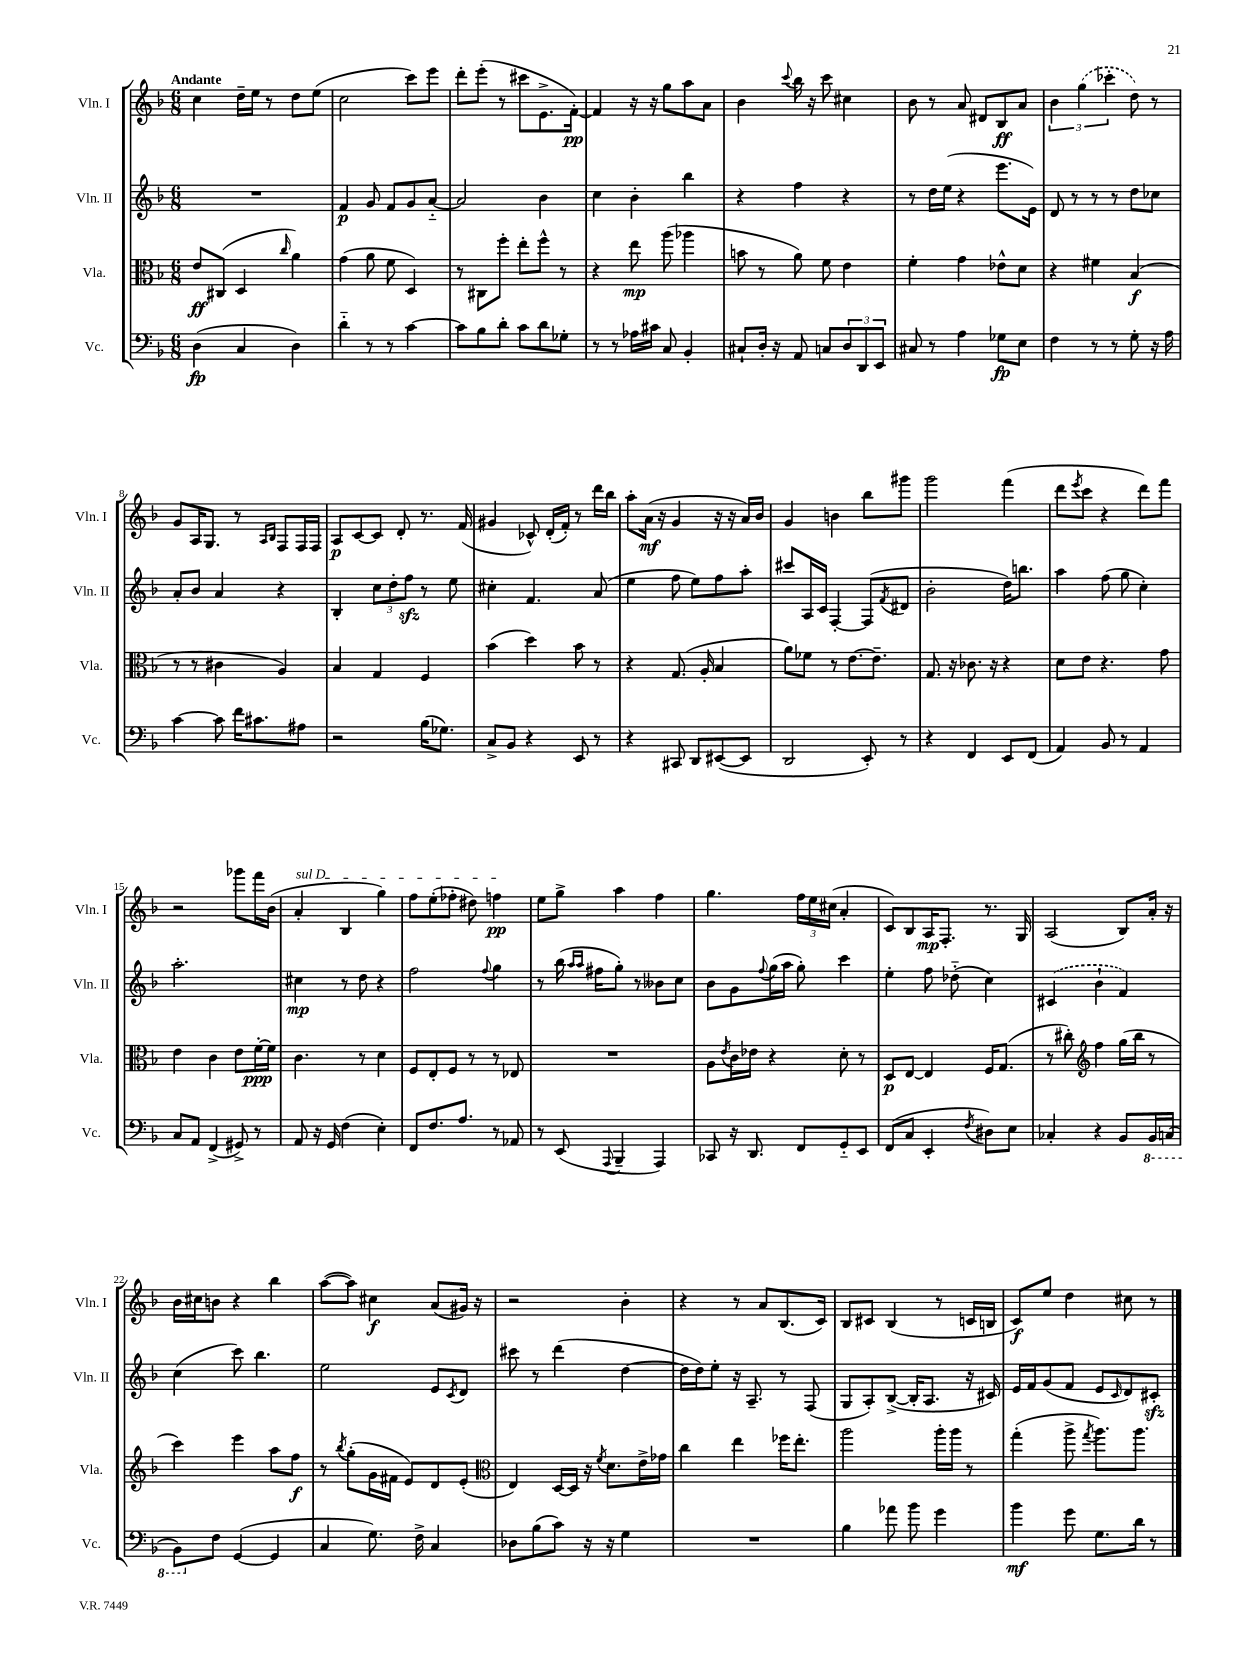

**kern	**dynam	**kern	**dynam	**kern	**dynam	**kern	**dynam
*part4	*part4	*part3	*part3	*part2	*part2	*part1	*part1
*staff4	*staff4	*staff3	*staff3	*staff2	*staff2	*staff1	*staff1
*I"Vc.	*	*I"Vla.	*	*I"Vln. II	*	*I"Vln. I	*
*I'Vc.	*	*I'Vla.	*	*I'Vln. II	*	*I'Vln. I	*
*clefF4	*	*clefC3	*	*clefG2	*	*clefG2	*
*k[b-]	*	*k[b-]	*	*k[b-]	*	*k[b-]	*
*M6/8	*	*M6/8	*	*M6/8	*	*M6/8	*
=1	=1	=1	=1	=1	=1	=1	=1
!	!	!	!	!	!	!LO:TX:a:B:t=Andante	!
(4D\	fp	8e/L	ff	2.r	.	4cc\	.
.	.	(8C#X/J	.	.	.	.	.
4C/	.	4D/	.	.	.	16dd~\LL	.
.	.	.	.	.	.	16ee\JJ	.
.	.	.	.	.	.	8r	.
.	.	16qqcc/	.	.	.	.	.
4D\)	.	4a\)	.	.	.	8dd\L	.
.	.	.	.	.	.	(8ee\J	.
=2	=2	=2	=2	=2	=2	=2	=2
4d\	.	(4g\	.	4f/	p	2cc\	.
8r	.	8a\	.	8g/	.	.	.
8r	.	8f\	.	8f/L	.	.	.
[4c\	.	4D/)	.	8g/	.	8ccc\L)	.
.	.	.	.	[8a/J	.	8eee\J	.
=3	=3	=3	=3	=3	=3	=3	=3
8c\L]	.	8r	.	2a/]	.	8ddd'\L	.
8B-\	.	8C#X\L	.	.	.	(8eee'\J	.
8d'\J	.	8ff'\J	.	.	.	8r	.
8c\L	.	8ee'\L	.	.	.	8ccc#X\L	.
8d\	.	8ff^^\J	.	4b-\	.	8.e^\	.
8G-X'\J	.	8r	.	.	.	.	.
.	.	.	.	.	.	[16f'\Jk)	pp
=4	=4	=4	=4	=4	=4	=4	=4
8r	.	4r	.	4cc\	.	4f/]	.
8r	.	.	.	.	.	.	.
16A-X\LL	.	8ee\	mp	4b-'\	.	16r	.
16c#X\JJ	.	.	.	.	.	16r	.
8C/	.	(8aa\	.	.	.	8gg\L	.
4BB-'/	.	4aa-X\	.	4bb-\	.	8aa\	.
.	.	.	.	.	.	8a\J	.
=5	=5	=5	=5	=5	=5	=5	=5
8C#X`/L	.	8bn\	.	4r	.	4b-\	.
16D'/Jk	.	8r	.	.	.	.	.
16r	.	.	.	.	.	.	.
.	.	.	.	.	.	8qqccc/	.
8AA/	.	8a\)	.	4ff\	.	16bb-\	.
.	.	.	.	.	.	16r	.
8Cn/L	.	8f\	.	.	.	8ccc\	.
12D/	.	4e\	.	4r	.	4cc#X\	.
12DD/	.	.	.	.	.	.	.
12EE/J	.	.	.	.	.	.	.
=6	=6	=6	=6	=6	=6	=6	=6
8C#X/	.	4f'\	.	8r	.	8b-\	.
8r	.	.	.	16dd\LL	.	8r	.
.	.	.	.	(16ee\JJ	.	.	.
4A\	.	4g\	.	4r	.	8a/	.
.	.	.	.	.	.	8d#X/L	.
8G-X\L	fp	8e-X^^\L	.	8.eee\L	.	8B-/	ff
8E\J	.	8d\J	.	.	.	8a/J	.
.	.	.	.	16e\Jk)	.	.	.
=7	=7	=7	=7	=7	=7	=7	=7
4F\	.	4r	.	8d/	.	6b-\	.
.	.	.	.	8r	.	.	.
.	.	.	.	.	.	(6gg\	.
8r	.	4f#X\	.	8r	.	.	.
.	.	.	.	.	.	6ccc-X'\	.
8r	.	.	.	8r	.	.	.
8G'\	.	(4B-/	f	8dd\L	.	8dd\)	.
16r	.	.	.	8cc-X\J	.	8r	.
16A\	.	.	.	.	.	.	.
!!LO:LB:g=z
=8	=8	=8	=8	=8	=8	=8	=8
[4c\	.	8r	.	8a'/L	.	8g/L	.
.	.	8r	.	8b-/J	.	16A/K	.
.	.	.	.	.	.	8.G/J	.
8c\]	.	4c#X\	.	4a/	.	.	.
16f\KL	.	.	.	.	.	8r	.
8.c#X\	.	.	.	.	.	.	.
.	.	.	.	.	.	16qqA/LL	.
.	.	.	.	.	.	16qqB-/JJ	.
.	.	4A/)	.	4r	.	8F/L	.
8A#X\J	.	.	.	.	.	16F/L	.
.	.	.	.	.	.	16F/JJ	.
=9	=9	=9	=9	=9	=9	=9	=9
2r	.	4B-/	.	4B-'/	.	8A/L	p
.	.	.	.	.	.	[8c/	.
.	.	4G/	.	12cc\L	.	8c/J]	.
.	.	.	.	12dd'\	.	.	.
.	.	.	.	.	.	8d'/	.
.	.	.	.	12ffzz\J	.	.	.
(16B-\KL	.	4F/	.	8r	.	8.r	.
8.G-X\J)	.	.	.	.	.	.	.
.	.	.	.	8ee\	.	.	.
.	.	.	.	.	.	(16f/	.
=10	=10	=10	=10	=10	=10	=10	=10
8C^/L	.	(4b-\	.	4cc#X'\	.	4g#X/	.
8BB-/J	.	.	.	.	.	.	.
4r	.	4dd\)	.	4.f/	.	8c-X^^/)	.
.	.	.	.	.	.	(16d'/LL	.
.	.	.	.	.	.	16f'/JJ)	.
8EE/	.	8b-\	.	.	.	8r	.
8r	.	8r	.	(8a/	.	16ddd\LL	.
.	.	.	.	.	.	16bb-\JJ	.
=11	=11	=11	=11	=11	=11	=11	=11
4r	.	4r	.	4ee\	.	8aa'\L	.
.	.	.	.	.	.	(16a\Jk	mf
.	.	.	.	.	.	16r	.
8CC#X/	.	(8.G/	.	8ff\	.	4g/	.
8DD/L	.	.	.	8ee\L)	.	.	.
.	.	16A'/	.	.	.	.	.
([8EE#X/	.	4B-/	.	8ff\	.	16r	.
.	.	.	.	.	.	16r	.
8EE#/J]	.	.	.	8aa'\J	.	16a/LL)	.
.	.	.	.	.	.	16b-/JJ	.
=12	=12	=12	=12	=12	=12	=12	=12
2DD/	.	8a\L)	.	8ccc#X/L	.	4g/	.
.	.	8f-X\J	.	16A/L	.	.	.
.	.	.	.	16c/JJ	.	.	.
.	.	8r	.	[4F'/	.	4bn\	.
.	.	[8.e\L	.	.	.	.	.
8EE'/)	.	.	.	(8F/L]	.	8bb-\L	.
.	.	8.e~\J]	.	.	.	.	.
.	.	.	.	8qf/	.	.	.
8r	.	.	.	8d#X/J	.	8ggg#X\J	.
=13	=13	=13	=13	=13	=13	=13	=13
4r	.	8.G/	.	2b-'\	.	2ggg\	.
.	.	16r	.	.	.	.	.
4FF/	.	8.c-X\	.	.	.	.	.
.	.	16r	.	.	.	.	.
8EE/L	.	4r	.	16dd\KL)	.	(4fff\	.
.	.	.	.	8.bbn\J	.	.	.
(8FF/J	.	.	.	.	.	.	.
=14	=14	=14	=14	=14	=14	=14	=14
4AA/)	.	8d\L	.	4aa\	.	8ddd\L	.
.	.	.	.	.	.	8qeee/	.
.	.	8e\J	.	.	.	8ccc\J	.
8BB-/	.	4.r	.	(8ff\	.	4r	.
8r	.	.	.	8gg\	.	.	.
4AA/	.	.	.	4cc'\)	.	8ddd\L)	.
.	.	8g\	.	.	.	8fff\J	.
!!LO:LB:g=z
=15	=15	=15	=15	=15	=15	=15	=15
8C/L	.	4e\	.	2.aa'\	.	2r	.
8AA/J	.	.	.	.	.	.	.
(4FF^/	.	4c\	.	.	.	.	.
8GG#X^/)	.	8e\L	.	.	.	8ggg-X\L	.
8r	.	[16f'\L	ppp	.	.	16fff\L	.
.	.	16f\JJ]	.	.	.	(16b-\JJ	.
=16	=16	=16	=16	=16	=16	=16	=16
!	!	!	!	!	!	!LO:TX:a:i:t=sul D	!
8AA/	.	4.c\	.	4cc#X\	mp	4a'/	.
16r	.	.	.	.	.	.	.
16GG/	.	.	.	.	.	.	.
(4F\	.	.	.	8r	.	4B-/	.
.	.	8r	.	8dd\	.	.	.
4E'\)	.	4d\	.	4r	.	4gg\)	.
=17	=17	=17	=17	=17	=17	=17	=17
8FF/L	.	8F/L	.	2ff\	.	8ff\L	.
8.F/	.	8E'/	.	.	.	(8ee'\	.
.	.	8F/J	.	.	.	8ff-X'\J	.
8.A/J	.	.	.	.	.	.	.
.	.	8r	.	.	.	8dd#X\)	.
.	.	.	.	8qqff/	.	.	.
8r	.	8r	.	4gg\	.	4ffn\	pp
8AA-X/	.	8E-X/	.	.	.	.	.
=18	=18	=18	=18	=18	=18	=18	=18
8r	.	2.r	.	8r	.	8ee\L	.
(8EE/	.	.	.	(16bb-\	.	8gg^\J	.
.	.	.	.	16qqaa/LL	.	.	.
.	.	.	.	16qqaa/JJ	.	.	.
.	.	.	.	16ff#X\KL	.	.	.
8qqAAA/	.	.	.	.	.	.	.
4BBB-~/	.	.	.	8gg'\J)	.	4aa\	.
.	.	.	.	8r	.	.	.
4AAA/)	.	.	.	8b--X\L	.	4ff\	.
.	.	.	.	8cc\J	.	.	.
=19	=19	=19	=19	=19	=19	=19	=19
8CC-X/	.	8A\L	.	8b-\L	.	4.gg\	.
.	.	8qe/	.	.	.	.	.
16r	.	16c\L	.	8g\	.	.	.
8.DD/	.	16e-X\JJ	.	.	.	.	.
.	.	.	.	8qqff/	.	.	.
.	.	4r	.	(16gg\L	.	.	.
.	.	.	.	16aa\JJ	.	.	.
8FF/L	.	.	.	8gg'\)	.	24ff\LL	.
.	.	.	.	.	.	24ee\	.
.	.	.	.	.	.	(24cc#X\JJ	.
8GG/	.	8d'\	.	4ccc\	.	4a'/	.
8EE/J	.	8r	.	.	.	.	.
=20	=20	=20	=20	=20	=20	=20	=20
(8FF/L	.	8D/L	p	4ee'\	.	8c/L)	.
8C/J	.	[8E/J	.	.	.	8B-/	.
4EE'/	.	4E/]	.	8ff\	.	16A/K	mp
.	.	.	.	.	.	8.F'/J	.
.	.	.	.	(8dd-X\	.	.	.
8qF/	.	.	.	.	.	.	.
8D#X\L)	.	16F/KL	.	4cc\)	.	8.r	.
.	.	(8.G/J	.	.	.	.	.
8E\J	.	.	.	.	.	.	.
.	.	.	.	.	.	16G/	.
=21	=21	=21	=21	=21	=21	=21	=21
4C-X'/	.	8r	.	(4c#X/	.	(2A/	.
.	.	8cc#X'\)	.	.	.	.	.
*	*	*clefG2	*	*	*	*	*
4r	.	4ff\	.	4b-`\	.	.	.
8BB-/L	.	(16gg\LL	.	4f/)	.	8B-/L)	.
.	.	16bb-\JJ	.	.	.	.	.
*8ba	*	*	*	*	*	*	*
16BBB-/L	.	8r	.	.	.	16a'/Jk	.
(16CCn/JJ	.	.	.	.	.	16r	.
!!LO:LB:g=z
=22	=22	=22	=22	=22	=22	=22	=22
8BBB-\L)	.	4ccc\)	.	(4cc\	.	16b-\LL	.
.	.	.	.	.	.	16cc#X\J	.
*X8ba	*	*	*	*	*	*	*
8F\J	.	.	.	.	.	8bn\J	.
([4GG/	.	4eee\	.	8ccc\)	.	4r	.
.	.	.	.	4.bb-\	.	.	.
4GG/]	.	8aa\L	.	.	.	4bb-\	.
.	.	8ff\J	f	.	.	.	.
=23	=23	=23	=23	=23	=23	=23	=23
4C/	.	8r	.	2ee\	.	([8aa\L	.
.	.	8qbb-/	.	.	.	.	.
.	.	(8gg'\L	.	.	.	8aa\J])	.
8.G\)	.	16g\L	.	.	.	4cc#X\	f
.	.	16f#X\JJ	.	.	.	.	.
.	.	8e/L)	.	.	.	.	.
16F^\	.	.	.	.	.	.	.
4C/	.	8d/	.	8e/L	.	(8a/L	.
.	.	.	.	8qc/	.	.	.
.	.	(8e'/J	.	8d/J	.	16g#X/Jk)	.
.	.	.	.	.	.	16r	.
=24	=24	=24	=24	=24	=24	=24	=24
*	*	*clefC3	*	*	*	*	*
8D-X\L	.	4E/)	.	8ccc#X\	.	2r	.
(8B-\	.	.	.	8r	.	.	.
8c\J)	.	[16D/LL	.	(4ddd\	.	.	.
.	.	16D/JJ]	.	.	.	.	.
16r	.	16r	.	.	.	.	.
.	.	8qf/	.	.	.	.	.
16r	.	8.d\L	.	.	.	.	.
4G\	.	.	.	[4dd\	.	4b-'\	.
.	.	16e^\L	.	.	.	.	.
.	.	16g-X\JJ	.	.	.	.	.
=25	=25	=25	=25	=25	=25	=25	=25
2.r	.	4cc\	.	16dd\LL]	.	4r	.
.	.	.	.	16dd\J)	.	.	.
.	.	.	.	8ee'\J	.	.	.
.	.	4ee\	.	16r	.	8r	.
.	.	.	.	8.A~/	.	.	.
.	.	.	.	.	.	8a/L	.
.	.	16ff-X\KL	.	8r	.	(8.B-/	.
.	.	8.ee'\J	.	.	.	.	.
.	.	.	.	(8F/	.	.	.
.	.	.	.	.	.	16c/Jk)	.
=26	=26	=26	=26	=26	=26	=26	=26
4B-\	.	2aa\	.	8G/L	.	8B-/L	.
.	.	.	.	8A'/)	.	8c#X/J	.
8a-X\	.	.	.	([8B-^/J	.	(4B-/	.
8b-\	.	.	.	16B-'/KL]	.	.	.
.	.	.	.	8.A/J	.	.	.
4g\	.	16aa'\LL	.	.	.	8r	.
.	.	16aa\JJ	.	.	.	.	.
.	.	8r	.	16r	.	16cn/LL	.
.	.	.	.	16c#X/)	.	16Bn/JJ	.
=27	=27	=27	=27	=27	=27	=27	=27
4b-\	mf	(4gg'\	.	16e/LL	.	8c/L)	f
.	.	.	.	16f/J	.	.	.
.	.	.	.	(8g/	.	8ee/J	.
8g\	.	8aa^\	.	8f/J	.	4dd\	.
.	.	8qgg/	.	.	.	.	.
8.G\L	.	8.aa\L)	.	8e/L	.	.	.
.	.	.	.	16qqc/	.	.	.
.	.	.	.	8d/)	.	8cc#X\	.
16d\Jk	.	8.aa\J	.	.	.	.	.
8r	.	.	.	8c#Xzz'/J	.	8r	.
==	==	==	==	==	==	==	==
*-	*-	*-	*-	*-	*-	*-	*-
